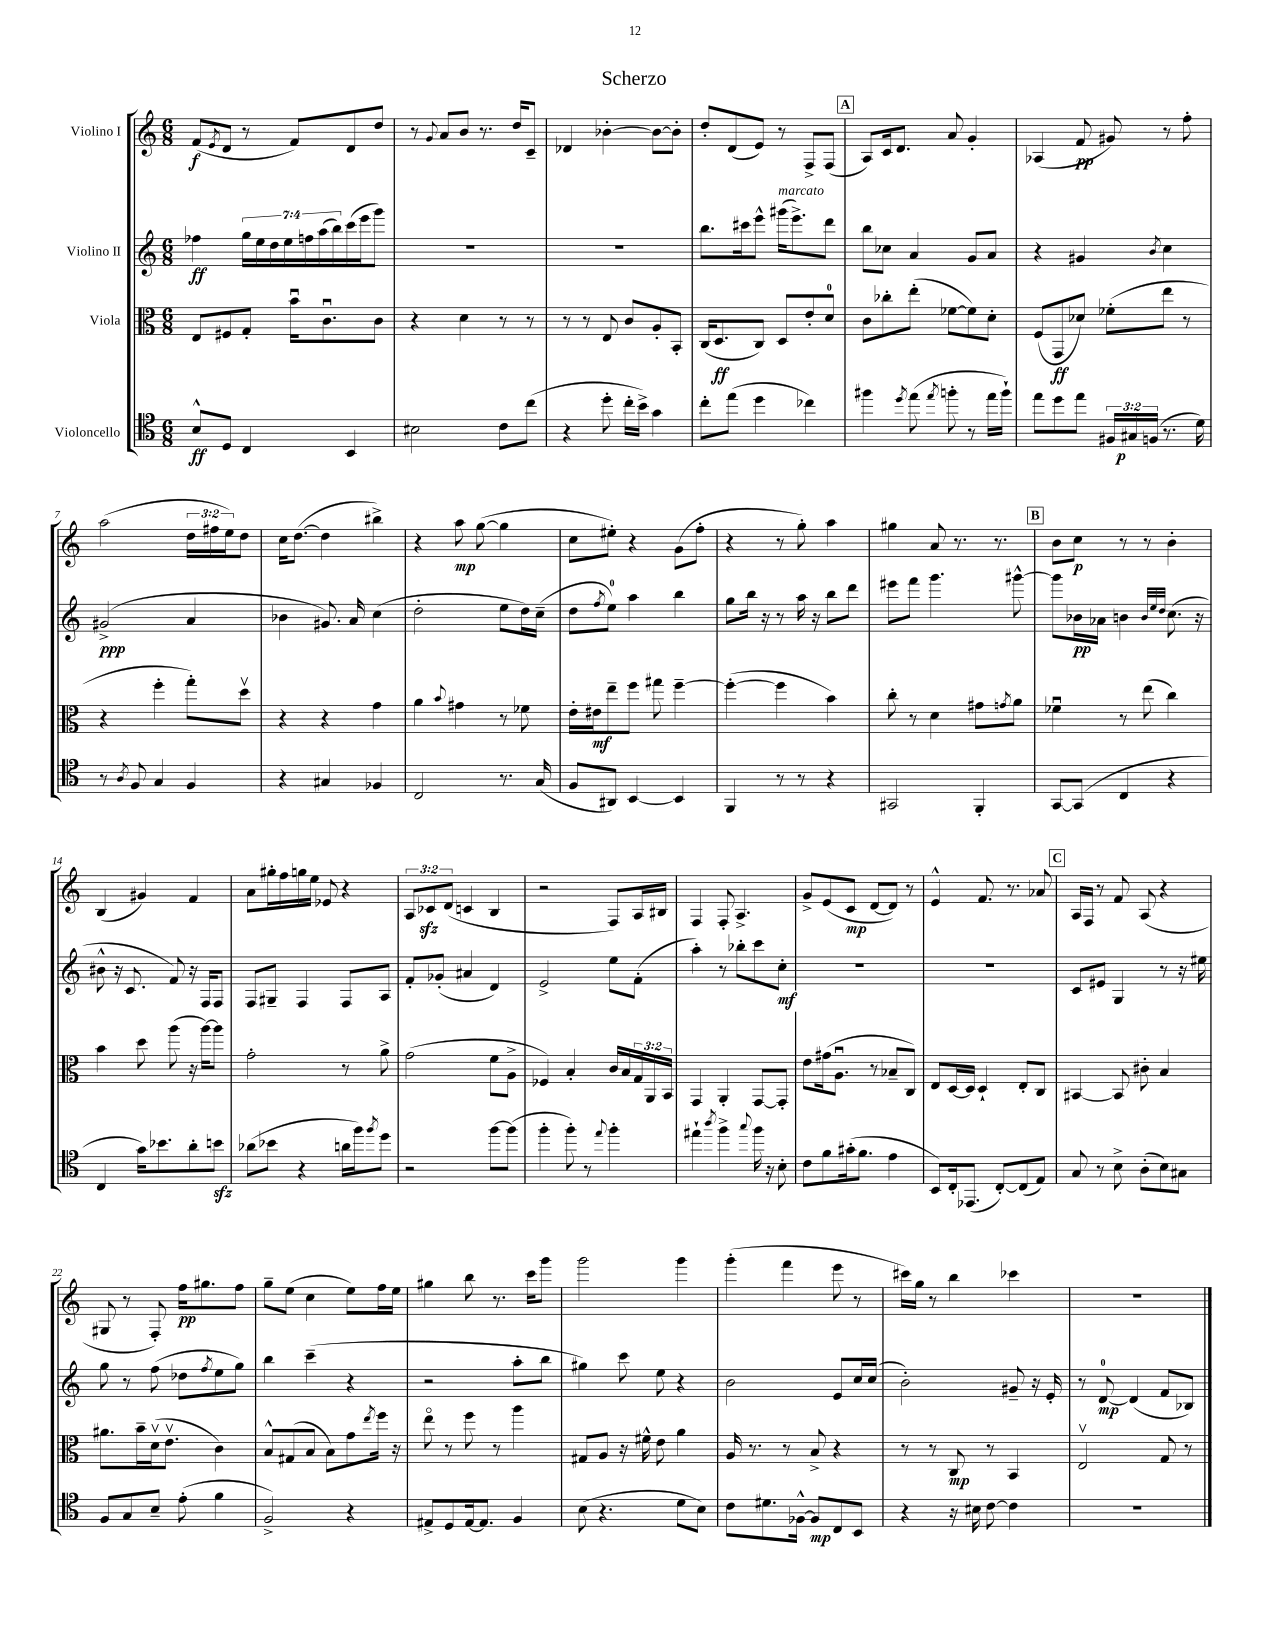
\header { title = "Scherzo" }
<<
\new StaffGroup <<
\new Staff = "s0" \with { instrumentName = "Violino I" } {
    \clef treble \key c \major \numericTimeSignature \time 6/8 \override Staff.TupletNumber.text = #tuplet-number::calc-fraction-text
    f'8\f( \acciaccatura { e'8 } d'8 r8 f'8) d'8 d''8 |
    r8 \appoggiatura { g'8 } a'8 b'8 r8. d''16 c'8-- |
    des'4 bes'4~-. bes'8~ bes'8-. |
    d''8-. d'8( e'8) r8 f8-> f8( |
    \mark \markup { \box "A" } a8) c'16 d'8. a'8 g'4-. |
    aes4( f'8\pp gis'8) r8 f''8-. |
    a''2( \tuplet 3/2 { d''16 fis''16 e''16) } d''8 |
    c''16 d''8.~( d''4 bis''4->) |
    r4 a''8\mp g''8~( g''4 |
    c''8 eis''8-.) r4 g'8( f''8-. |
    r4 r8 g''8-.) a''4 |
    gis''4 a'8 r8. r8. |
    \mark \markup { \box "B" } b'8 c''8\p r8 r8 b'4-. |
    b4( gis'4) f'4 |
    a'8 gis''16-. f''16 g''16 e''16 ees'8 r4 |
    \tuplet 3/2 { a8 ces'8\sfz d'8( } c'4 b4 |
    r2 f8) a16 bis16 |
    f4 f8-. a4.-> |
    g'8-> e'8( c'8\mp d'8~ d'8) r8 |
    e'4-^ f'8. r8. aes'8 |
    \mark \markup { \box "C" } a16 f16 r8 f'8 a8( r4 |
    gis8 r8 f8-.) f''16\pp gis''8. f''8 |
    g''8-- e''8( c''4 e''8) f''16 e''16 |
    gis''4 b''8 r8. c'''16 g'''8 |
    g'''2 g'''4 |
    g'''4-.( f'''4 e'''8 r8 |
    cis'''16) g''16 r8 b''4 ces'''4 |
    R2. \bar "|." |
}
\new Staff = "s1" \with { instrumentName = "Violino II" } {
    \clef treble \key c \major \numericTimeSignature \time 6/8 \override Staff.TupletNumber.text = #tuplet-number::calc-fraction-text
    fes''4\ff \tuplet 7/4 { g''16 e''16 d''16 e''16 f''16 a''16( b''16) } c'''16( e'''16 g'''8) |
    R2. |
    R2. |
    b''8. cis'''16 e'''8-^ gis'''16^\markup { \italic "marcato" }( e'''8.->) d'''8 |
    \mark \markup { \box "A" } b''8 ces''8 a'4 g'8 a'8 |
    r4 gis'4 \acciaccatura { b'8 } c''4 |
    gis'2->\ppp( a'4 |
    bes'4 gis'8.) a'16 c''4( |
    d''2-. e''8 d''16) c''16--( |
    d''8 \acciaccatura { f''8 } e''8-0) a''4 b''4 |
    g''8 b''16 r16 r8 a''16 r16 b''8 d'''8 |
    eis'''8 f'''8 g'''4. gis'''8~-^ |
    \mark \markup { \box "B" } gis'''8 bes'16\pp aes'16 b'4 \grace { b'32 e''32 d''32 } c''8.( r16 |
    bis'8-^ r16 c'8. f'8) r16 f16 f8 |
    f8 gis8-- f4 f8 a8 |
    f'8-. ges'8-.( ais'4 d'4) |
    e'2-> e''8 f'8-.( |
    a''4-.) r8 bes''8-. c'''8 c''8-.\mf |
    R2. |
    R2. |
    \mark \markup { \box "C" } c'8 eis'8 g4 r8 r16 eis''16 |
    g''8 r8 f''8( des''8 \acciaccatura { f''8 } e''8 g''8) |
    b''4 c'''4--( r4 |
    r2 a''8-. b''8 |
    gis''4) c'''8 e''8 r4 |
    b'2 e'8 c''16 c''16( |
    b'2-.) gis'8-- r16 e'16-. |
    r8 d'8-0~\mp d'4( f'8 bes8) \bar "|." |
}
\new Staff = "s2" \with { instrumentName = "Viola" } {
    \clef alto \key c \major \numericTimeSignature \time 6/8 \override Staff.TupletNumber.text = #tuplet-number::calc-fraction-text
    e8 fis8 g8-. b'16\downbow c'8.\downbow c'8 |
    r4 d'4 r8 r8 |
    r8 r8 e8 c'8 a8-. b,8-. |
    c16( d8.\ff c8) d8 e'8-. d'8-0 |
    \mark \markup { \box "A" } c'8 ces''8-. e''8-.( fes'8~ fes'8) d'8-. |
    f8( g,8\ff des'8) fes'8-.( e''8 r8 |
    r4 f''4-. g''8-.) d''8\upbow |
    r4 r4 g'4 |
    a'4 \appoggiatura { b'8 } gis'4 r8 fes'8 |
    e'16-. eis'16\mf e''8-- f''8 gis''8 f''4~-- |
    f''4~-.( f''4 b'4) |
    c''8-. r8 d'4 gis'8 \acciaccatura { g'8 } a'8 |
    \mark \markup { \box "B" } fes'4\downbow r8 e''8( c''4) |
    b'4 d''8 a''8( r16 a''16~) a''8 |
    g'2-. r8 a'8-> |
    g'2( f'8 a8-> |
    fes4) b4-. c'16 b16 \tuplet 3/2 { g16 a,16 b,16 } |
    g,4 a,4-. g,8~ g,8-. |
    e'8 gis'16( a8.\downbow r8 bes8-- c8) |
    e8 d16~ d16 d4-! e8-. c8 |
    \mark \markup { \box "C" } bis,4~ bis,8 cis'8-. b4 |
    ais'8. b'16-- d'16\upbow( e'8.\upbow c'4) |
    b8-^ gis8( b8 b8) g'8 \acciaccatura { e''8 } f''16 r16 |
    e''8\flageolet r8 f''8 r8 a''4 |
    gis8 a8 r16 fis'16-^ e'8 a'4 |
    a16 r8. r8 b8-> r4 |
    r8 r8 c8\mp r8 b,4 |
    e2\upbow g8 r8 \bar "|." |
}
\new Staff = "s3" \with { instrumentName = "Violoncello" } {
    \clef tenor \key c \major \numericTimeSignature \time 6/8 \override Staff.TupletNumber.text = #tuplet-number::calc-fraction-text
    b8-^\ff d8 c4 b,4 |
    bis2 c'8 c''8( |
    r4 d''8-. c''16-. b'16->) g'4 |
    c''8-. e''8( d''4 ces''4) |
    \mark \markup { \box "A" } fis''4 \acciaccatura { d''8 } e''8( \acciaccatura { e''8 } f''8-. r8 e''16 f''16-!) |
    e''8 d''8 e''8 \tuplet 3/2 { fis16 gis16\p f16( } r8. d'16) |
    r8 \acciaccatura { a8 } f8 g4 f4 |
    r4 gis4 fes4 |
    c2 r8. g16( |
    f8 ais,8) b,4~ b,4 |
    f,4 r8 r8 r4 |
    gis,2 f,4-. |
    \mark \markup { \box "B" } g,8~ g,8( c4 r4 |
    c4 g'16) bes'8. a'8-. b'8\sfz |
    aes'8( bes'8 r4 a'16 f''16) \acciaccatura { f''8 } d''8 |
    r2 f''8~ f''8( |
    f''4-. f''8-.) r8 \appoggiatura { e''8 } f''4-. |
    eis''4-! \acciaccatura { a''8 } f''4-> \appoggiatura { g''8 } f''16 r16 b8-. |
    c'8 f'8 gis'16-.( f'8. e'4 |
    b,8) c16-. ees,8.( c8~-.) c8( e8) |
    \mark \markup { \box "C" } g8 r8 b8-> a8-.( b8) gis8 |
    f8 g8 b8-- e'8-.( f'4 |
    f2->) r4 |
    eis8-> d8 eis16~ eis8. f4 |
    b8( r4. d'8 b8) |
    c'8 dis'8. fes16~-^ fes8\mp c8 b,8 |
    r4 r16 bis16 c'8~ c'4 |
    R2. \bar "|." |
}
>>
>>
